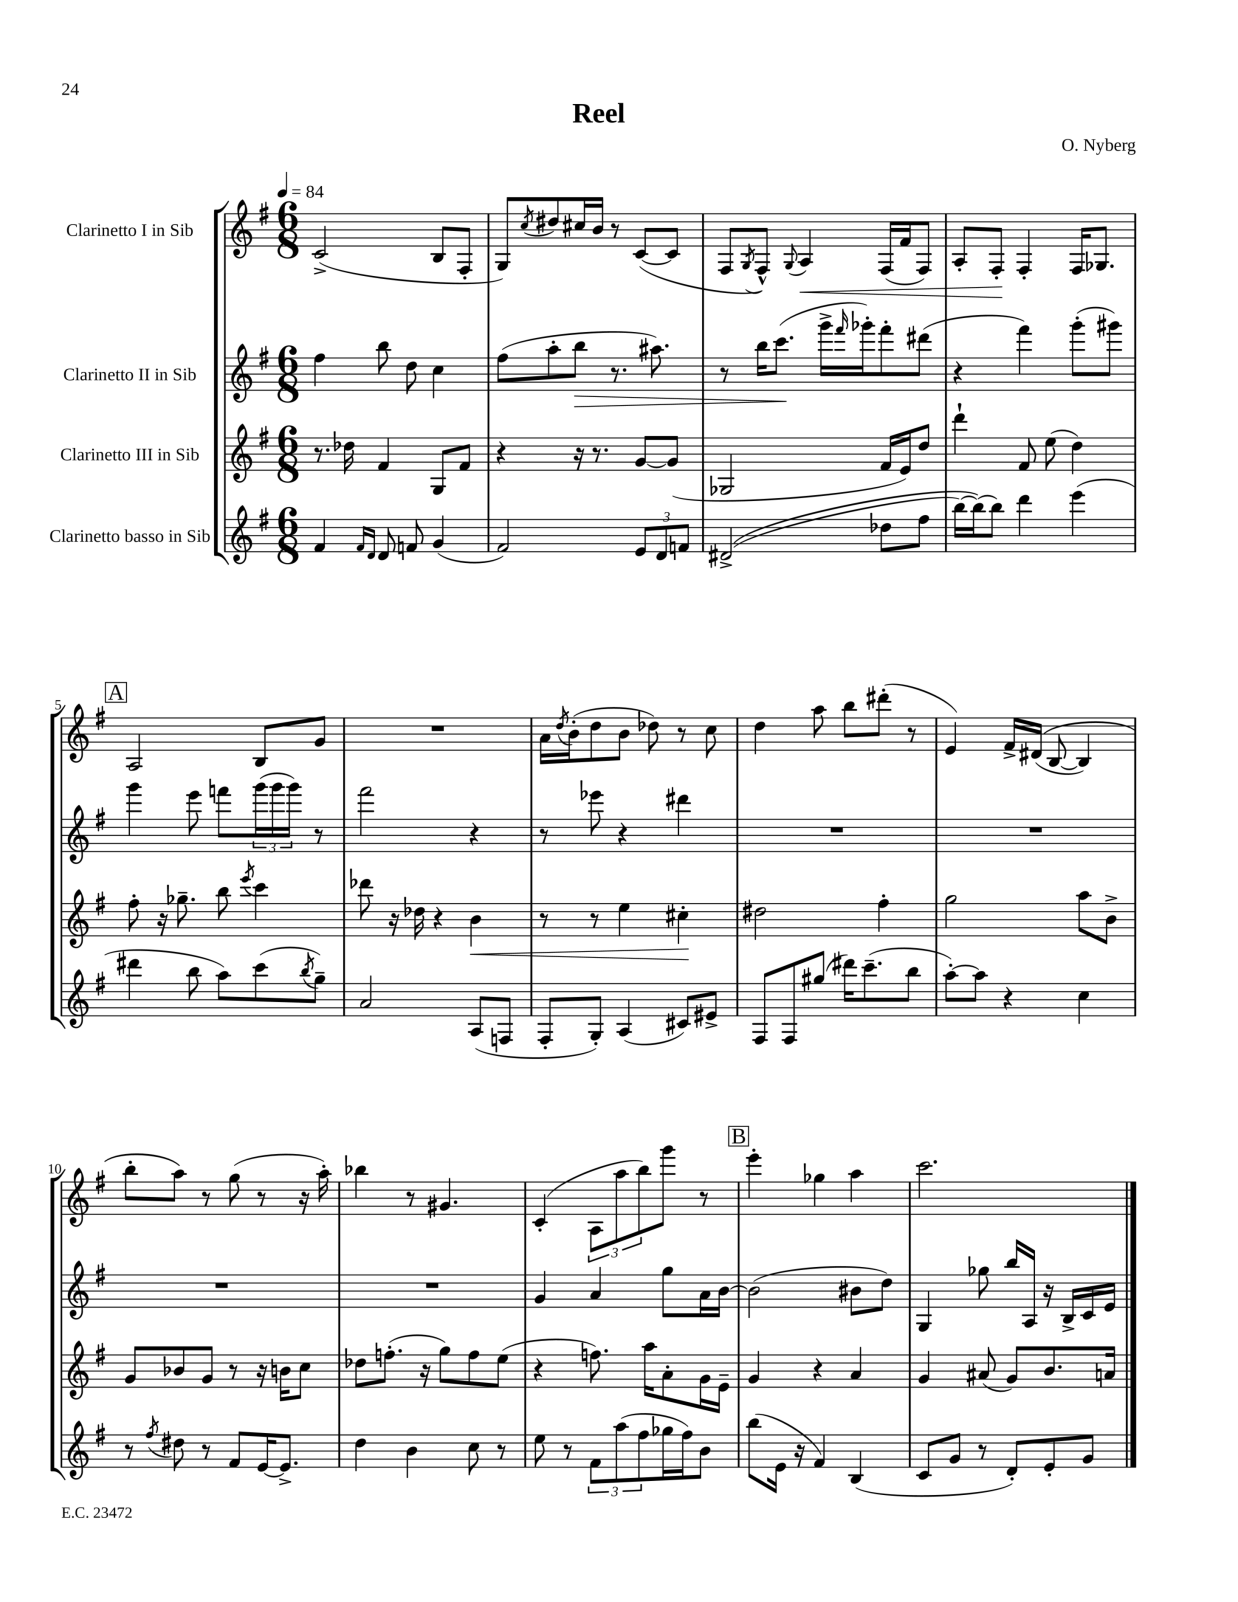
\header { title = "Reel" composer = "O. Nyberg" }
<<
\new StaffGroup <<
\new Staff = "s0" \with { instrumentName = "Clarinetto I in Sib" } {
    \clef treble \key g \major \numericTimeSignature \time 6/8 \tempo 4 = 84
    c'2->( b8 fis8-. |
    g8) \acciaccatura { c''8 } dis''8 cis''16 b'16 r8 c'8~( c'8 |
    fis8 \acciaccatura { g8 } fis8-^) \appoggiatura { g8 } a4\< fis16( fis'16 fis8) |
    a8-. fis8-.\! fis4-. fis16 ges8. |
    \mark \markup { \box "A" } a2 b8 g'8 |
    R2. |
    a'16 \acciaccatura { d''8 } b'16-.( d''8 b'8 des''8) r8 c''8 |
    d''4 a''8 b''8 dis'''8-.( r8 |
    e'4) fis'16-> dis'16(\( b8~ b4) |
    b''8-. a''8\) r8 g''8( r8 r16 a''16-.) |
    bes''4 r8 gis'4. |
    c'4-.( \tuplet 3/2 { a8 a''8 b''8) } g'''8 r8 |
    \mark \markup { \box "B" } e'''4-. ges''4 a''4 |
    c'''2. \bar "|." |
}
\new Staff = "s1" \with { instrumentName = "Clarinetto II in Sib" } {
    \clef treble \key g \major \numericTimeSignature \time 6/8
    fis''4 b''8 d''8 c''4 |
    fis''8( a''8-. b''8\> r8. ais''8.) |
    r8 b''16 c'''8.\!( g'''16-> \grace { fis'''16 } ges'''16-.) fis'''8-. dis'''8( |
    r4 fis'''4) g'''8-.( gis'''8) |
    \mark \markup { \box "A" } g'''4 e'''8 f'''8 \tuplet 3/2 { g'''16( g'''16 g'''16) } r8 |
    fis'''2 r4 |
    r8 ees'''8 r4 dis'''4 |
    R2. |
    R2. |
    R2. |
    R2. |
    g'4 a'4 g''8 a'16 b'16~ |
    \mark \markup { \box "B" } b'2( bis'8 d''8) |
    g4 ges''8 b''16 a16 r16 b16-> c'16 e'16 \bar "|." |
}
\new Staff = "s2" \with { instrumentName = "Clarinetto III in Sib" } {
    \clef treble \key g \major \numericTimeSignature \time 6/8
    r8. des''16 fis'4 g8 fis'8 |
    r4 r16 r8. g'8~ g'8( |
    ges2 fis'16 e'16) d''8 |
    d'''4-! fis'8 e''8( d''4) |
    \mark \markup { \box "A" } fis''8-. r16 ges''8.-- b''8 \acciaccatura { e'''8 } c'''4 |
    des'''8 r16 des''16 r4 b'4\< |
    r8 r8 e''4 cis''4-.\! |
    dis''2 fis''4-. |
    g''2 a''8 b'8-> |
    g'8 bes'8 g'8 r8 r16 b'16 c''8 |
    des''8 f''8.-.( r16 g''8) f''8 e''8( |
    r4 f''8.) a''16 a'8-. g'16 e'16-- |
    \mark \markup { \box "B" } g'4 r4 a'4 |
    g'4 ais'8( g'8) b'8. a'16 \bar "|." |
}
\new Staff = "s3" \with { instrumentName = "Clarinetto basso in Sib" } {
    \clef treble \key g \major \numericTimeSignature \time 6/8
    fis'4 \grace { fis'16 d'16 } d'8 f'8 g'4( |
    fis'2) \tuplet 3/2 { e'8 d'8 f'8 } |
    dis'2->(\( des''8 fis''8 |
    b''16~) b''16(\) b''8) d'''4 e'''4( |
    \mark \markup { \box "A" } dis'''4 b''8 a''8) c'''8( \acciaccatura { b''8 } g''8--) |
    a'2 a8( f8 |
    fis8-. g8-.) a4( cis'8) eis'8-> |
    fis8 fis8 gis''8( dis'''16) c'''8.--( b''8 |
    a''8~-.) a''8 r4 c''4 |
    r8 \acciaccatura { fis''8 } dis''8 r8 fis'8 e'16~ e'8.-> |
    d''4 b'4 c''8 r8 |
    e''8 r8 \tuplet 3/2 { fis'8 a''8( fis''8 } ges''16 fis''16) b'8 |
    \mark \markup { \box "B" } b''8( e'16 r16 fis'4) b4( |
    c'8 g'8 r8 d'8-.) e'8-. g'8 \bar "|." |
}
>>
>>
